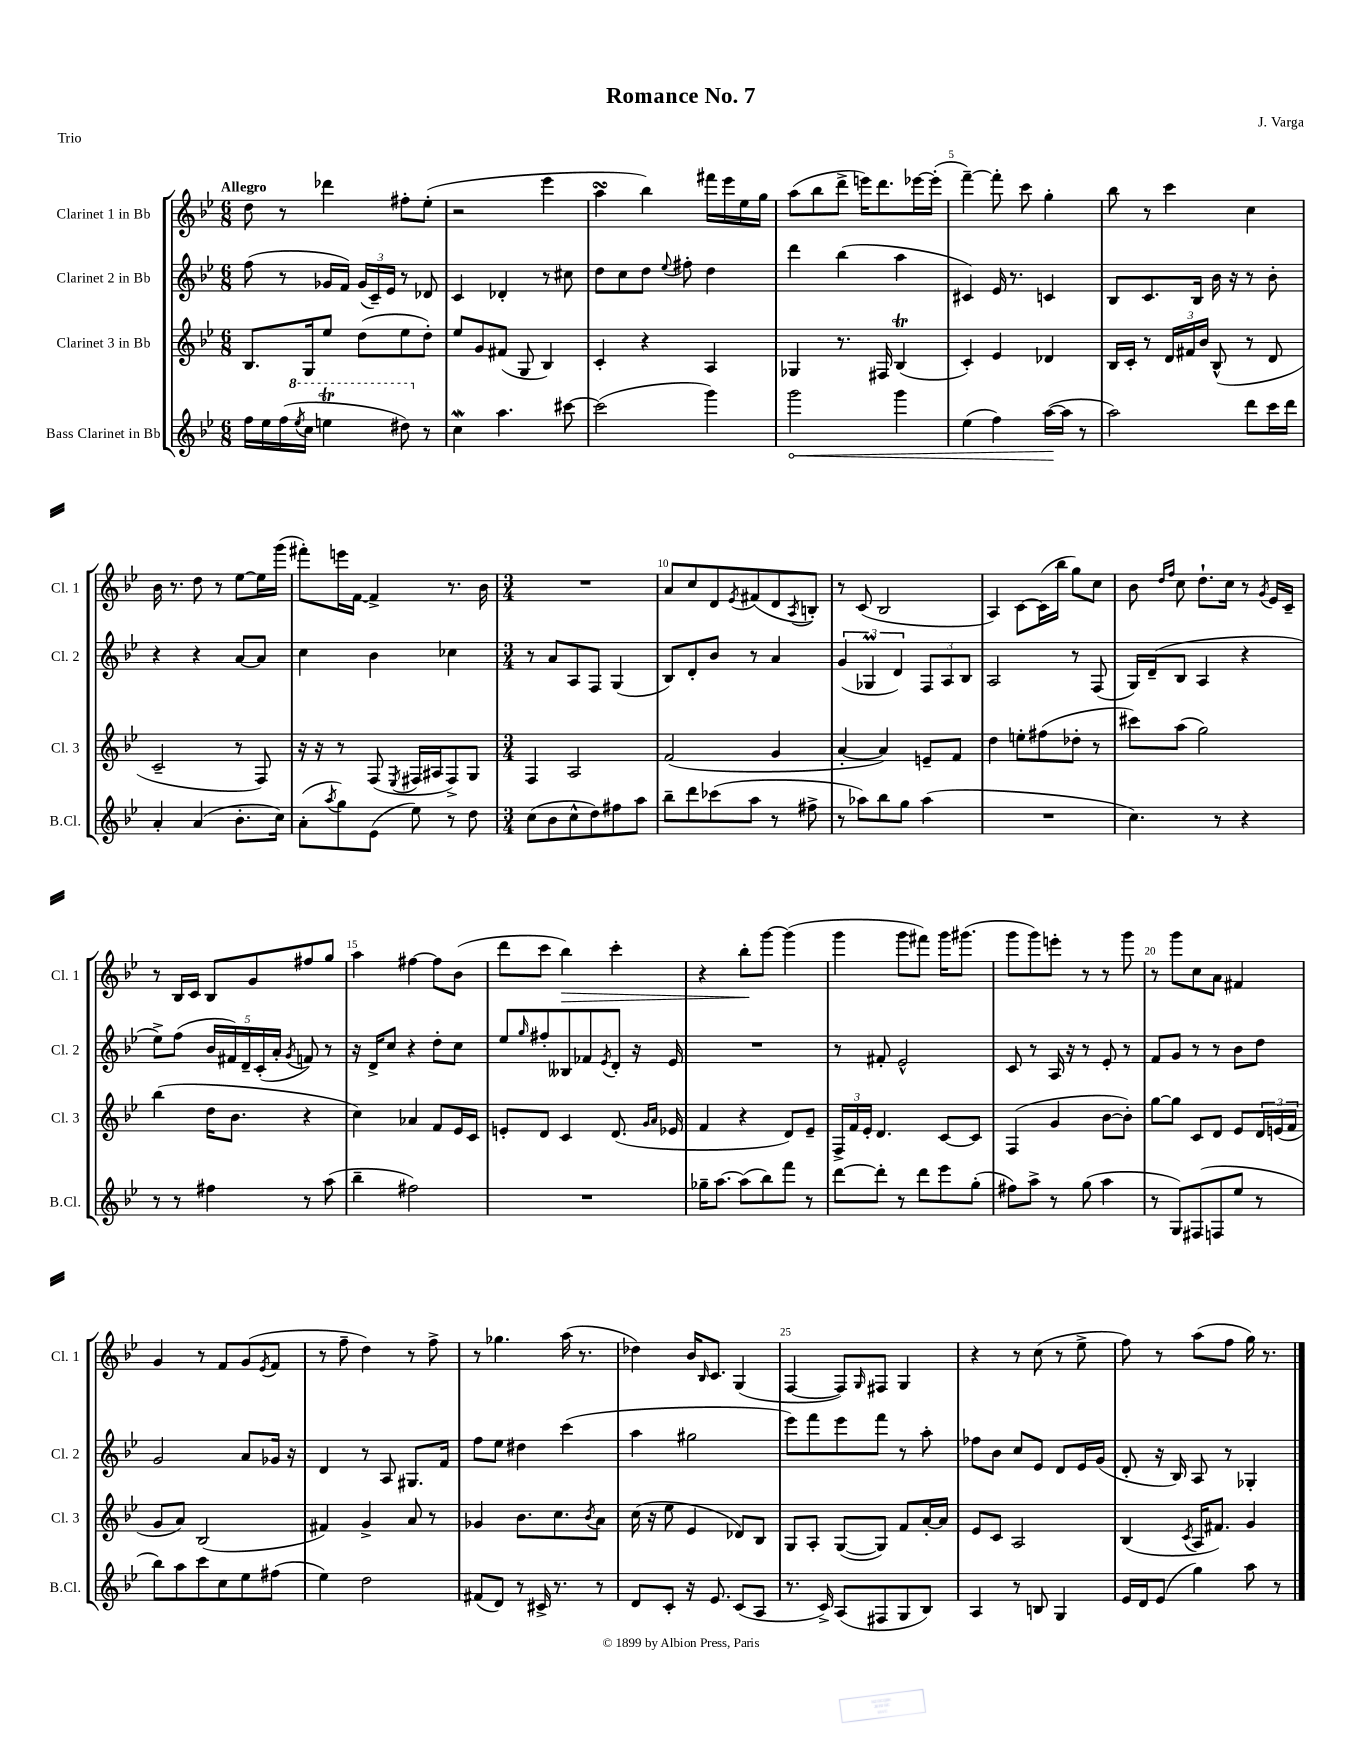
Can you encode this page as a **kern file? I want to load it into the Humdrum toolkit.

**kern	**kern	**kern	**kern
*staff4	*staff3	*staff2	*staff1
*clefG2	*clefG2	*clefG2	*clefG2
*k[b-e-]	*k[b-e-]	*k[b-e-]	*k[b-e-]
*M6/8	*M6/8	*M6/8	*M6/8
16ff	8.B-	(8ff	8dd
16ee-	.	.	.
(16ff	.	8r	8r
8qeee-	.	.	.
16ccc	16G	.	.
4eee	8ee-	16g-	4ddd-
.	.	16f)	.
.	(8dd	(24g-	.
.	.	24c~)	.
.	.	24e-	.
8ddd#)	8ee-	8r	8ff#'
8r	8dd')	8d-	(8ee-'
=	=	=	=
4cc	8ee-	4c	2r
.	8g	.	.
4.aa	(8f#	4d-'	.
.	8G	.	.
.	4B-)	8r	4eee-
[8ccc#	.	8cc#	.
=	=	=	=
(2ccc#]	4c'	8dd	4aa
.	.	8cc	.
.	4r	8dd	4bb-)
.	.	8qqee-	.
.	.	8ff#'	.
4ggg)	4A	4dd	16fff#
.	.	.	16eee-
.	.	.	16ee-
.	.	.	16gg
=	=	=	=
2ggg	4G-	4ddd	(8aa
.	.	.	8bb-
.	8.r	(4bb-	8ddd^
.	.	.	16eee)
.	16F#	.	8.ddd
4ggg	(4B-	4aa	.
.	.	.	[16eee-
.	.	.	(16eee-']
=	=	=	=
(4ee-	4c')	4c#)	[4fff~)
4ff)	4e-	16e-	8fff']
.	.	8.r	.
.	.	.	8ccc
([16aa	4d-	4c	4gg'
16aa]	.	.	.
8r	.	.	.
=	=	=	=
2aa)	16B-	8B-	8bb-
.	16c'	.	.
.	8r	8.c	8r
.	24d	.	4ccc
.	24f#	.	.
.	.	16B-	.
.	24b-	.	.
.	(8B-^^	16b-	.
.	.	16r	.
8ddd	8r	8r	4cc
16ccc	8d	8b-'	.
16ddd	.	.	.
=	=	=	=
4a'	2c~	4r	16b-
.	.	.	8.r
(4a	.	4r	8dd
.	.	.	8r
8.b-'	8r	[8a	[8ee-
.	8F)	8a]	16ee-]
16cc)	.	.	(16ggg
=	=	=	=
(8a'	16r	4cc	8fff#')
.	16r	.	.
8qaa	.	.	.
8gg)	8r	.	16eee
.	.	.	[16f
(8e-	(8F	4b-	4f^]
.	8qE-	.	.
8ee-)	16F#	.	.
.	16A#	.	.
8r	8F#^)	4cc-	8.r
8dd	8G	.	.
.	.	.	16b-
=	=	=	=
*M3/4	*M3/4	*M3/4	*M3/4
(8cc	4F	8r	2.r
8b-	.	8a	.
8cc^^	2A	8A	.
8dd)	.	8F	.
8ff#	.	(4G	.
8aa	.	.	.
=	=	=	=
8bb-~	(2f	8B-)	8a
8ddd	.	8d'	8cc
(8ccc-	.	8b-	8d
.	.	.	8qe-
8aa	.	8r	(8f#
8r	4g	4a	8d
.	.	.	8qA
8ff#^	.	.	8B')
=	=	=	=
8r	[4a'	(6g	8r
8aa-)	.	.	(8c
.	.	6G-	.
8bb-	4a])	.	2B-
.	.	6d)	.
8gg	.	.	.
(4aa-	8e~	12F	.
.	.	12A	.
.	8f	.	.
.	.	12B-	.
=	=	=	=
2.r	4dd	2A	4A)
.	8ee'	.	[8c
.	(8ff#	.	(16c]
.	.	.	16bb-
.	8dd-'	8r	8gg)
.	8r	(8F	8cc
=	=	=	=
4.cc)	8ccc#)	16G)	8b-
.	.	(16d~	.
.	.	.	16qqdd
.	.	.	16qqff
.	(8aa	8B-	8cc
.	2gg)	4A	8.dd`
8r	.	.	.
.	.	.	16cc
4r	.	4r	8r
.	.	.	8qg
.	.	.	16e-
.	.	.	16c~
=	=	=	=
8r	(4bb-	8ee-^)	8r
8r	.	(8ff	16B-
.	.	.	16c
4ff#	16dd	20b-	8B-
.	.	20f#)	.
.	8.b-	.	.
.	.	20d~	.
.	.	.	8g
.	.	(20c'	.
.	.	20a'	.
.	.	8qg	.
8r	4r	8f)	8ff#
(8aa	.	8r	8gg
=	=	=	=
4bb-~	4cc)	16r	4aa
.	.	16d^	.
.	.	8cc	.
2ff#)	4a-	4r	[4ff#
.	8f	8dd'	8ff#]
.	16e-	8cc	(8b-
.	16c	.	.
=	=	=	=
2.r	8e'	8ee-	8ddd
.	.	16qqgg	.
.	8d	8ff#'	8ccc
.	4c	8B--	4bb-)
.	.	8f-	.
.	.	8qe-	.
.	(8.d	8d'	4ccc'
.	.	16r	.
.	16qqg	.	.
.	16qqa	.	.
.	16e-	16e-	.
=	=	=	=
16gg-~	4f	2.r	4r
[8.aa	.	.	.
(8aa]	4r	.	8bb-'
8bb-)	.	.	[8ggg
8fff	8d)	.	(4ggg]
8r	8e-~	.	.
=	=	=	=
[8ddd	24F^	8r	4ggg
.	24f	.	.
.	24e-'	.	.
8ddd']	4.d	8f#'	.
8r	.	2e-^^	8ggg
8ddd	.	.	8fff#)
8eee-	[8c	.	16ggg
.	.	.	(8.ggg#
(8gg'	8c]	.	.
=	=	=	=
8ff#)	(4F	8c	8ggg
8aa^	.	8r	8ggg)
8r	4g	16A	8eee'
.	.	16r	.
(8gg	.	8r	8r
4aa	[8b-	8e-'	8r
.	8b-'])	8r	8ggg
=	=	=	=
8r	[8gg	8f	8r
8G)	8gg]	8g	8ggg
(8F#	8c	8r	8cc
8F	8d	8r	8a
8ee-	8e-	8b-	4f#
8r	24d	8dd	.
.	(24e	.	.
.	24f	.	.
=	=	=	=
8bb-)	8g	2g	4g
8aa	8a)	.	.
8ccc	(2B-	.	8r
8cc	.	.	8f
8ee-	.	8a	(8g
.	.	.	8qe-
(8ff#	.	16g-	8f
.	.	16r	.
=	=	=	=
4ee-)	4f#)	4d	8r
.	.	.	8ff~
2dd	4g^	8r	4dd)
.	.	8A	.
.	8a	8.G#	8r
.	8r	.	8ff^
.	.	16f	.
=	=	=	=
(8f#	4g-	8ff	8r
8d)	.	8ee-	4.gg-
8r	8.b-	4dd#	.
16c#^	.	.	.
8.r	8.cc	.	.
.	.	(4ccc	(16aa
.	.	.	8.r
.	8qb-	.	.
8r	8a	.	.
=	=	=	=
8d	(16cc	4aa	4dd-)
.	16r	.	.
8c'	8ee-	.	.
16r	4e-	2gg#	16b-
.	.	.	16qqB-
8.e-	.	.	8.c
(8c	8d-)	.	(4G
8A	8B-	.	.
=	=	=	=
8.r	8G	8eee-)	[4F
.	8A'	8fff	.
16c^)	.	.	.
(8A	([8G	8eee-	8F])
.	.	.	16qqG
8F#	8G])	8fff	8F#
8G	8f	8r	4G
8B-)	[16a'	8aa'	.
.	16a]	.	.
=	=	=	=
4A	8e-	8ff-	4r
.	8c	8b-	.
8r	2A	8cc	8r
8B	.	8e-	(8cc
4G	.	8d	8r
.	.	16e-	8ee-^
.	.	(16g	.
=	=	=	=
16e-	(4B-	8d'	8ff)
16d	.	.	.
(8e-	.	16r	8r
.	.	16B-)	.
.	8qc	.	.
4gg)	16A	8A	(8aa
.	8.f#)	.	.
.	.	8r	8ff
8aa	4g	4G-'	16gg)
.	.	.	8.r
8r	.	.	.
==	==	==	==
*-	*-	*-	*-
